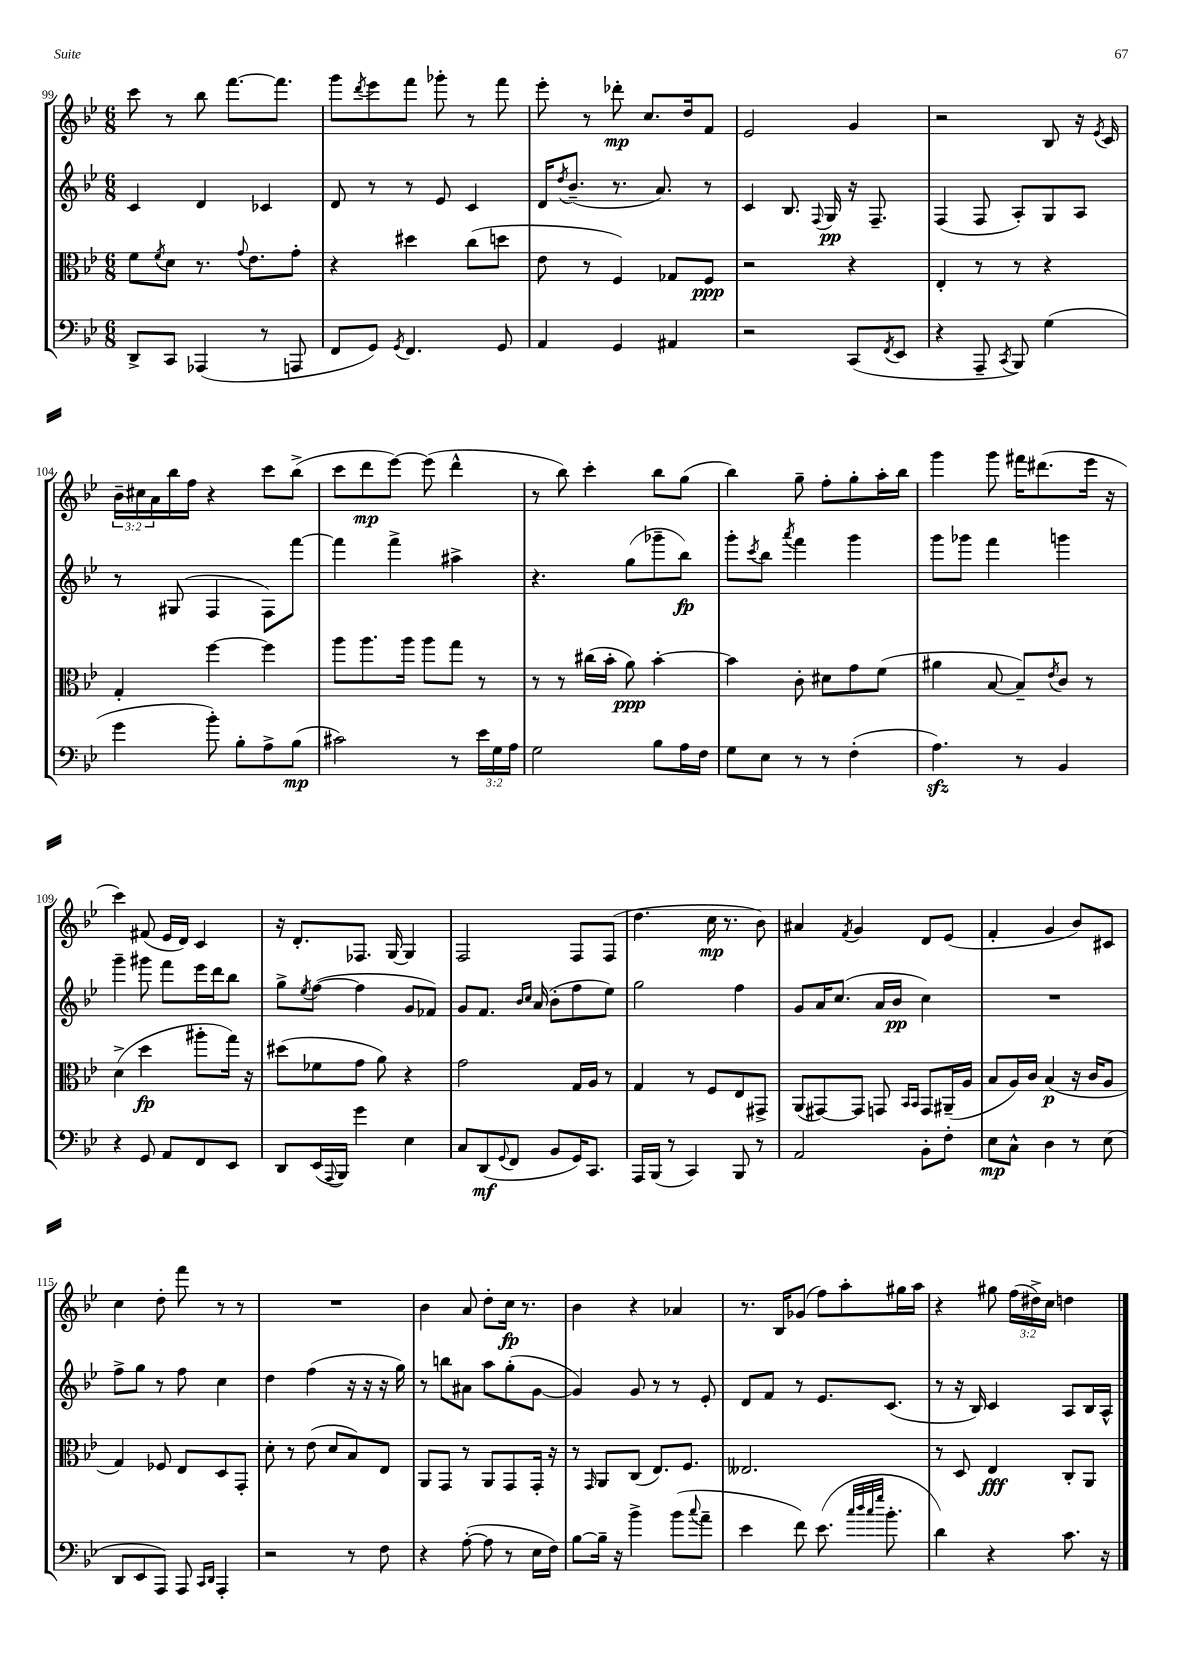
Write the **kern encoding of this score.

**kern	**kern	**kern	**kern
*staff4	*staff3	*staff2	*staff1
*clefF4	*clefC3	*clefG2	*clefG2
*k[b-e-]	*k[b-e-]	*k[b-e-]	*k[b-e-]
*M6/8	*M6/8	*M6/8	*M6/8
8DD^/L	8f\L	4c/	8ccc\
.	8qf/	.	.
8CC/J	8d\J	.	8r
(4AAA-/	8.r	4d/	8bb-\
.	.	.	[8.fff\L
.	8qqg/	.	.
.	8.e-\L	.	.
8r	.	4c-/	.
.	.	.	8.fff\]J
8AAA/	8g'\J	.	.
=	=	=	=
8FF/L	4r	8d/	8ggg\L
.	.	.	8qddd/
8GG/J)	.	8r	8eee-\
8qGG/	.	.	.
4.FF/	4dd#\	8r	8fff\J
.	.	8e-/	8ggg-'\
.	(8cc\L	4c/	8r
8GG/	8dd\J	.	8fff\
=	=	=	=
4AA/	8e-\	16d/LK	8eee-'\
.	.	8qdd/	.
.	.	(8.b-~/J	.
.	8r	.	8r
4GG/	4F/)	8.r	8ddd-'\
.	.	.	8.cc/L
.	.	8.a/)	.
4AA#/	8G-/L	.	.
.	.	.	16dd/k
.	8F/J	8r	8f/J
=	=	=	=
2r	2r	4c/	2e-/
.	.	8.B-/	.
.	.	8qqF/	.
.	.	16G/	.
(8CC/L	4r	16r	4g/
.	.	8.F~/	.
8qFF/	.	.	.
8EE-/J	.	.	.
=	=	=	=
4r	4E-'/	(4F/	2r
8AAA~/	8r	8F/	.
8qCC/	.	.	.
8BBB-/)	8r	8A'/L)	.
(4G\	4r	8G/	8B-/
.	.	8A/J	16r
.	.	.	8qe-/
.	.	.	16c/
=	=	=	=
4g\	4G'/	8r	24b-~\LL
.	.	.	24cc#\
.	.	.	24a\
.	.	(8G#/	16bb-\
.	.	.	16ff\JJ
8b-'\)	[4ff\	4F/	4r
8B-'\L	.	.	.
8A^\	4ff\]	8F\L)	8ccc\L
(8B-\J	.	[8fff\J	(8bb-^\J
=	=	=	=
2c#\)	8aa\L	4fff\]	8ccc\L
.	8.aa\	.	8ddd\
.	.	4fff^\	[8eee-\J)
.	16aa\Jk	.	.
.	8aa\L	.	(8eee-\]
8r	8gg\J	4aa#^\	4ddd^^\
24e-\LL	8r	.	.
24G\	.	.	.
24A\JJ	.	.	.
=	=	=	=
2G\	8r	4.r	8r
.	8r	.	8bb-\)
.	(16cc#\LL	.	4ccc'\
.	16b-'\JJ	.	.
.	8a\)	(8gg\L	.
8B-\L	[4b-'\	8ggg-~\	8bb-\L
16A\L	.	8bb-\J)	(8gg\J
16F\JJ	.	.	.
=	=	=	=
8G\L	4b-\]	8ggg'\L	4bb-\)
.	.	8qccc/	.
8E-\J	.	8bb-\J	.
.	.	8qaaa/	.
8r	8c'\	4fff\	8gg~\
8r	8d#\L	.	8ff'\L
(4F'\	8g\	4ggg\	8gg'\
.	(8f\J	.	16aa'\L
.	.	.	16bb-\JJ
=	=	=	=
4.A\)	4a#\	8ggg\L	4ggg\
.	.	8ggg-\J	.
.	[8B-/	4fff\	8ggg\
8r	8B-~/]L)	.	16fff#\LK
.	.	.	(8.ddd#\
.	8qe-/	.	.
4BB-/	8c/J	4ggg\	.
.	8r	.	16eee-\Jk
.	.	.	16r
=	=	=	=
4r	(4d^\	4ggg~\	4ccc\)
8GG/	4dd\	8ggg#\	(8f#/
8AA/L	.	8fff\L	16e-/LL
.	.	.	16d/JJ)
8FF/	8aa#'\L	16eee-\L	4c/
.	.	16ddd\J	.
8EE-/J	16gg\Jk)	8bb-\J	.
.	16r	.	.
=	=	=	=
8DD/L	(8dd#\L	8gg^\L	16r
.	.	.	8.d'/L
.	.	8qee-/	.
(16EE-/L	8f-\	([8ff\J	.
8qqAAA/	.	.	.
16BBB-/JJ)	.	.	.
4g\	8g\J	4ff\]	8.F-/J
.	8a\)	.	.
.	.	.	[16G/
4E-\	4r	8g/L	4G/]
.	.	8f-/J)	.
=	=	=	=
8C/L	2g\	8g/L	2F/
(8DD/	.	8.f/J	.
8qqGG/	.	.	.
8FF/J	.	.	.
.	.	16qqb-/LL	.
.	.	16qqcc/JJ	.
.	.	(16a/	.
8BB-/L	.	8b-'\L	.
16GG/K)	16G/LL	8ff\	8F/L
8.CC/J	16A/JJ	.	.
.	8r	8ee-\J)	(8F/J
=	=	=	=
16AAA/LL	4G/	2gg\	4.dd\
(16BBB-/JJ	.	.	.
8r	.	.	.
4CC/)	8r	.	.
.	8F/L	.	16cc\
.	.	.	8.r
8BBB-/	8E-/	4ff\	.
8r	8GG#^/J	.	8b-\)
=	=	=	=
2AA/	(8AA/L	8g/L	4a#/
.	[8GG#/)	16a/K	.
.	.	(8.cc/J	.
.	.	.	8qf/
.	8GG#/]J	.	4g/
.	8GG/	16a/LL	.
.	.	16b-/JJ	.
.	16qqBB-/LL	.	.
.	16qqBB-/JJ	.	.
8BB-'\L	8GG/L	4cc\)	8d/L
8F'\J	(16AA#~/L	.	(8e-/J
.	16A/JJ	.	.
=	=	=	=
8E-\L	8B-/L	2.r	4f'/
8C^^\J	16A/L)	.	.
.	16c/JJ	.	.
4D\	(4B-/	.	4g/
8r	16r	.	8b-/L)
.	16c/LK	.	.
(8E-\	8A/J	.	8c#/J
=	=	=	=
8DD/L	4G/)	8ff^\L	4cc\
8EE-/	.	8gg\J	.
8AAA/J)	8F-/	8r	8dd'\
8AAA/	8E-/L	8ff\	8fff\
16qqCC/LL	.	.	.
16qqDD/JJ	.	.	.
4AAA'/	8D/	4cc\	8r
.	8GG'/J	.	8r
=	=	=	=
2r	8d'\	4dd\	2.r
.	8r	.	.
.	(8e-\	(4ff\	.
.	8d/L	.	.
8r	8B-/)	16r	.
.	.	16r	.
8F\	8E-/J	16r	.
.	.	16gg\)	.
=	=	=	=
4r	8AA/L	8r	4b-\
.	8GG/J	8bb\L	.
([8A'\	8r	8a#\J	8a/
8A\]	8AA/L	8aa\L	8dd'\L
8r	8GG/	(8gg'\	16cc\Jk
.	.	.	8.r
16E-\LL	16GG'/Jk	[8g\J	.
16F\JJ)	16r	.	.
=	=	=	=
[8B-\L	8r	4g/])	4b-\
.	16qqGG/	.	.
16B-~\]Jk	8AA/L	.	.
16r	.	.	.
4b-^\	(8C/J	8g/	4r
.	8.E-/L)	8r	.
(8b-\L	.	8r	4a-/
.	8.F/J	.	.
8qqcc/	.	.	.
8a~\J	.	8e-'/	.
=	=	=	=
4e-\	2.E--/	8d/L	8.r
.	.	8f/J	.
.	.	.	16B-/LK
8f\)	.	8r	(8g-/J
(8.e-\	.	8.e-/L	8ff\L)
.	.	.	8aa'\
32qqcc/LLL	.	.	.
32qqdd/	.	.	.
32qqcc/	.	.	.
32qqgg/JJJ	.	.	.
8.b-'\	.	(8.c/J	.
.	.	.	16gg#\L
.	.	.	16aa\JJ
=	=	=	=
4d\)	8r	8r	4r
.	8D/	16r	.
.	.	16B-/)	.
4r	4E-/	4c/	8gg#\
.	.	.	(24ff\LL
.	.	.	24dd#^\)
.	.	.	24cc\JJ
8.c\	8C'/L	8A/L	4dd\
.	8AA/J	16B-/L	.
16r	.	16A^^/JJ	.
==	==	==	==
*-	*-	*-	*-
